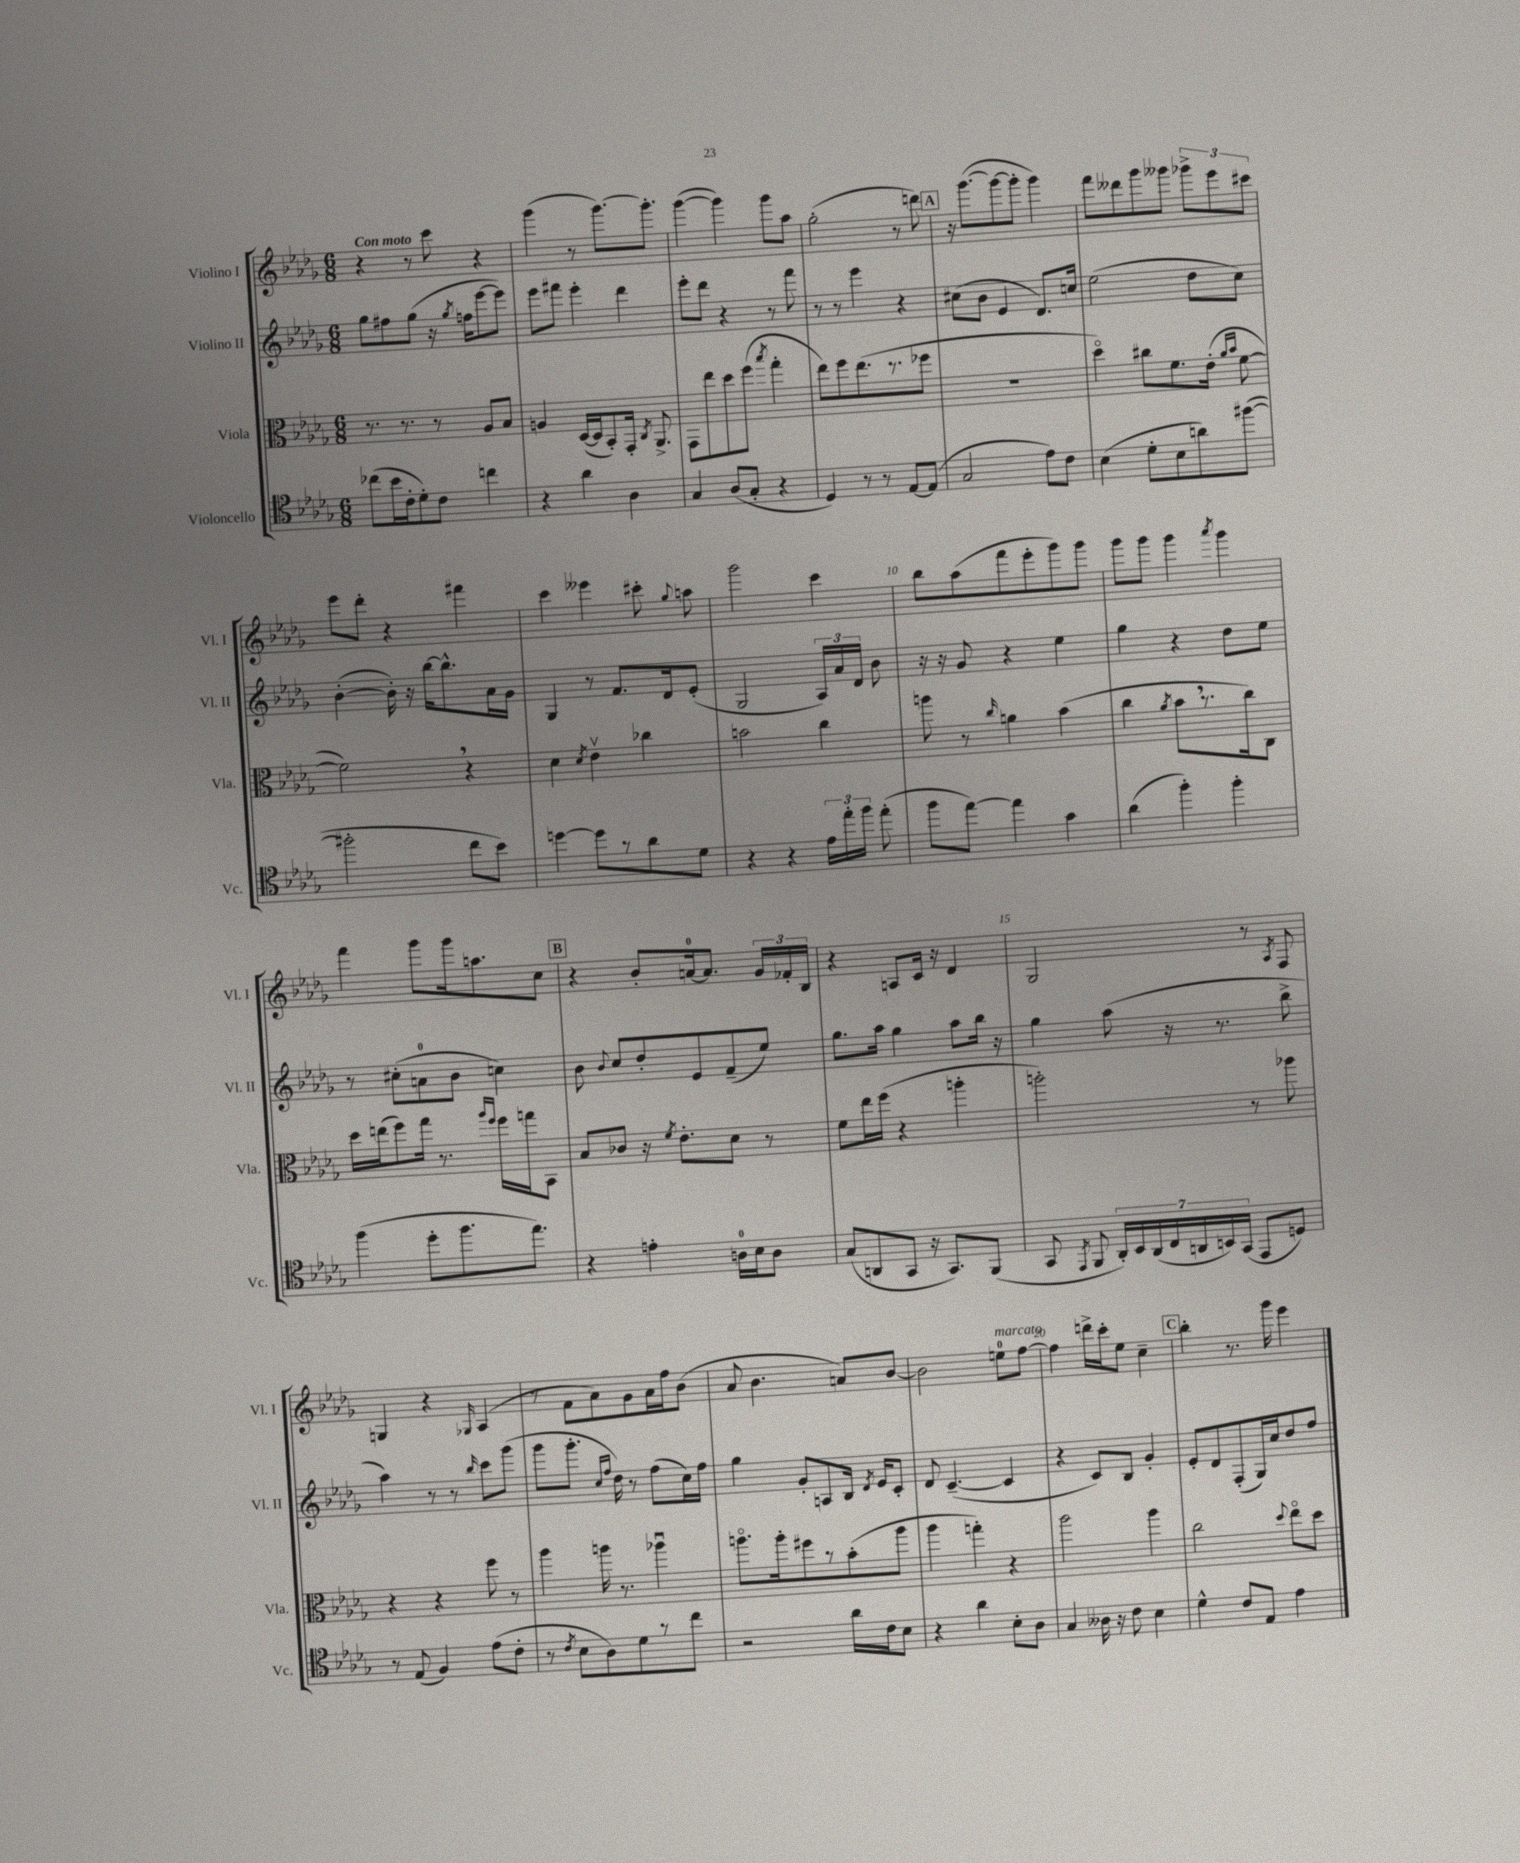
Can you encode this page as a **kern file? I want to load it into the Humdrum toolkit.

**kern	**kern	**kern	**kern
*staff4	*staff3	*staff2	*staff1
*clefC4	*clefC3	*clefG2	*clefG2
*k[b-e-a-d-g-]	*k[b-e-a-d-g-]	*k[b-e-a-d-g-]	*k[b-e-a-d-g-]
*M6/8	*M6/8	*M6/8	*M6/8
(8cc-	8.r	8gg-	4r
16b-	.	8ff#	.
16c'	8.r	.	.
8d-')	.	(8gg-	8r
8c	8r	16r	8ccc
.	.	8qgg-	.
.	.	16ff	.
4cc	8A-	[8eee-	4r
.	8B-	8eee-])	.
=	=	=	=
4r	4A	8eee-	(4ggg-
.	.	8fff#	.
4a-	([16D-	4eee-'	8r
.	16D-]	.	.
.	8BB-')	.	[8.ggg-)
4A-	16GG-'	4ddd-	.
.	8qC	.	.
.	8.AA-^	.	8.ggg-']
=	=	=	=
4G-	8GG-	8eee-'	([4ggg-
.	8ee-	8ddd-	.
(8A-	8dd-	4r	4ggg-])
8G-'	(8ff	.	.
.	8qbb-	.	.
4r	4gg-'	8r	8ggg-
.	.	8fff	8aa-
=	=	=	=
4D-)	8ee-)	8r	(2gg-'
.	8ff	8r	.
8r	(8.ee-	4eee-	.
8r	.	.	.
.	8.r	.	.
[8E-	.	4r	8r
(8E-]	8ff-	.	8ddd)
=	=	=	=
2G-	2.r	(8cc#	16r
.	.	.	([8.ggg-
.	.	8b-	.
.	.	4e-	8ggg-_
.	.	.	8ggg-']
8e-)	.	8.d-)	4ggg-)
8c	.	.	.
.	.	16cc	.
=	=	=	=
(4B-	4dd-o)	(2ee-	8fff
.	.	.	8ddd--
8d-'	8cc#	.	8ggg-
8B-	8.f	.	8ggg--
8a)	.	8dd-	12ggg-^
.	(16e-'	.	.
.	.	.	12eee-
.	16qqa-	.	.
.	16qqb-	.	.
([8ff#	[8f	8cc)	.
.	.	.	12ccc#
=	=	=	=
2ff#']	2f])	([4b-'	8eee-
.	.	.	8ddd-'
.	.	16b-'])	4r
.	.	16r	.
.	.	[16bb-	.
.	.	8.bb-^^]	.
8cc	4r	.	4fff#
8b-)	.	16a-	.
.	.	16g-	.
=	=	=	=
[4dd	4d-	4G-	4ccc
.	8qd-	.	.
8dd]	4e-v	8r	4eee--
8r	.	8.f	.
8a-	4cc-	.	8ccc#'
.	.	16d-	.
.	.	.	8qqgg-
8d-	.	(8e-'	8aa
=	=	=	=
4r	2b	2G-	2ggg-
4r	.	.	.
24e-	4cc	24A-)	4ccc
24ee-'	.	24a-	.
24ff	.	24d-	.
(8ee-'	.	8b-	.
=	=	=	=
8ff	8aa	16r	8bb-
.	.	16r	.
[8ee-)	8r	8g-	(8aa-
.	16qqcc	.	.
4ee-]	4a	4r	8fff
.	.	.	8eee-'
4g-	(4b-	4ee-	8ggg-)
.	.	.	8ggg-
=	=	=	=
(4a-	4cc	4gg-	8ggg-
.	.	.	8ggg-
.	8qa-	.	.
4ff')	8b-	4r	4ggg-
.	8.r	.	.
.	.	.	8qaaa-
4ff'	.	8dd-	4ggg-
.	16cc)	.	.
.	8C	8ee-	.
=	=	=	=
(4ff	16dd-	8r	4fff
.	(16ee	.	.
.	8ff)	(8cc#'	.
8dd-'	16gg-	8a	8ggg-
.	8.r	.	.
8.ff	.	8b-	16ggg-
.	.	.	8.aa
.	16qqaa-	.	.
.	16qqff	.	.
.	16ff	4cc)	.
8.ee-)	16gg	.	.
.	8BB-	.	8cc
=	=	=	=
4r	8B-	8b-	4r
.	.	8qqb-	.
.	8c-	8cc	.
4e'	16r	8dd-'	8b-'
.	8qf	.	.
.	8.e-'	.	.
.	.	8e-	[16a
.	.	.	8.a]
16A	8d-	(8f~	.
16B-	.	.	.
8A	8r	8ee-)	24g-
.	.	.	24f-'
.	.	.	24B-
=	=	=	=
(8G-	8f	8.gg-	4r
8AA	16ee-	.	.
.	(16ff	16aa-	.
8GG-	4r	4gg-	8A
16r	.	.	16c
8.GG-)	.	.	16r
.	4aa'	8aa-	4d-
(8FF	.	16bb-	.
.	.	16r	.
=	=	=	=
8GG-	2aa')	4gg-	2G-
8qEE-	.	.	.
8FF	.	.	.
28AA-')	.	(8aa-	.
28BB-	.	.	.
(28AA-	.	.	.
28C	.	.	.
.	.	16r	.
28AA	.	.	.
28BB)	.	.	.
.	.	8.r	.
(28GG-	.	.	.
8EE-	8r	.	8r
.	.	.	8qA-
8D)	8aa-	8bb-^	8F
=	=	=	=
8r	4r	4aa-)	4G
(8E-	.	.	.
4F)	4r	8r	4r
.	.	8r	.
.	.	16qqbb-	16qqG-
(8e-	8ff	8ccc	(4A-
8c'	8r	(8ggg-	.
=	=	=	=
8r	4aa-	8ggg-	8r
8qc	.	.	.
8B-	.	8.ggg-'	8f
8A-)	16aa	.	8a-)
.	.	16qqcc	.
.	.	16qqff	.
.	8.r	16dd-)	.
8d-	.	8r	8g-
8r	4aa-u	(8ff	16a-
.	.	.	16ff
8cc	.	16cc)	(8b-
.	.	16ff	.
=	=	=	=
2r	8.aao	4gg-	8a-
.	.	.	4.b-
.	16aa'	.	.
.	8ff#	8g-'	.
.	8r	8A	.
16a-	(8b-'	16B-	8a)
.	.	8qd-	.
16c	.	16e-	.
8B-	8aa	8c'	[8b-
=	=	=	=
4r	4aa-	8d-	2b-]
.	.	([4.c~	.
4a-	4gg')	.	.
8B-'	4r	4c]	8ee
8A-	.	.	[8ff
=	=	=	=
4G-	2aa-	4r	4ff]
16A--	.	8c)	16ddd^
16r	.	.	16ccc'
8c	.	8B-	8ee-
4B-	4aa-	4g-'	4cc~
=	=	=	=
4d-^^	2cc	8e-'	4bb-'
.	.	8d-	.
8c	.	(8F'	8.r
8E-	.	16G-)	.
.	.	16cc	16ggg-
.	8qqdd-	.	.
4e-	8ee-o	8dd-	4eee-
.	8dd-	8ff	.
==	==	==	==
*-	*-	*-	*-
